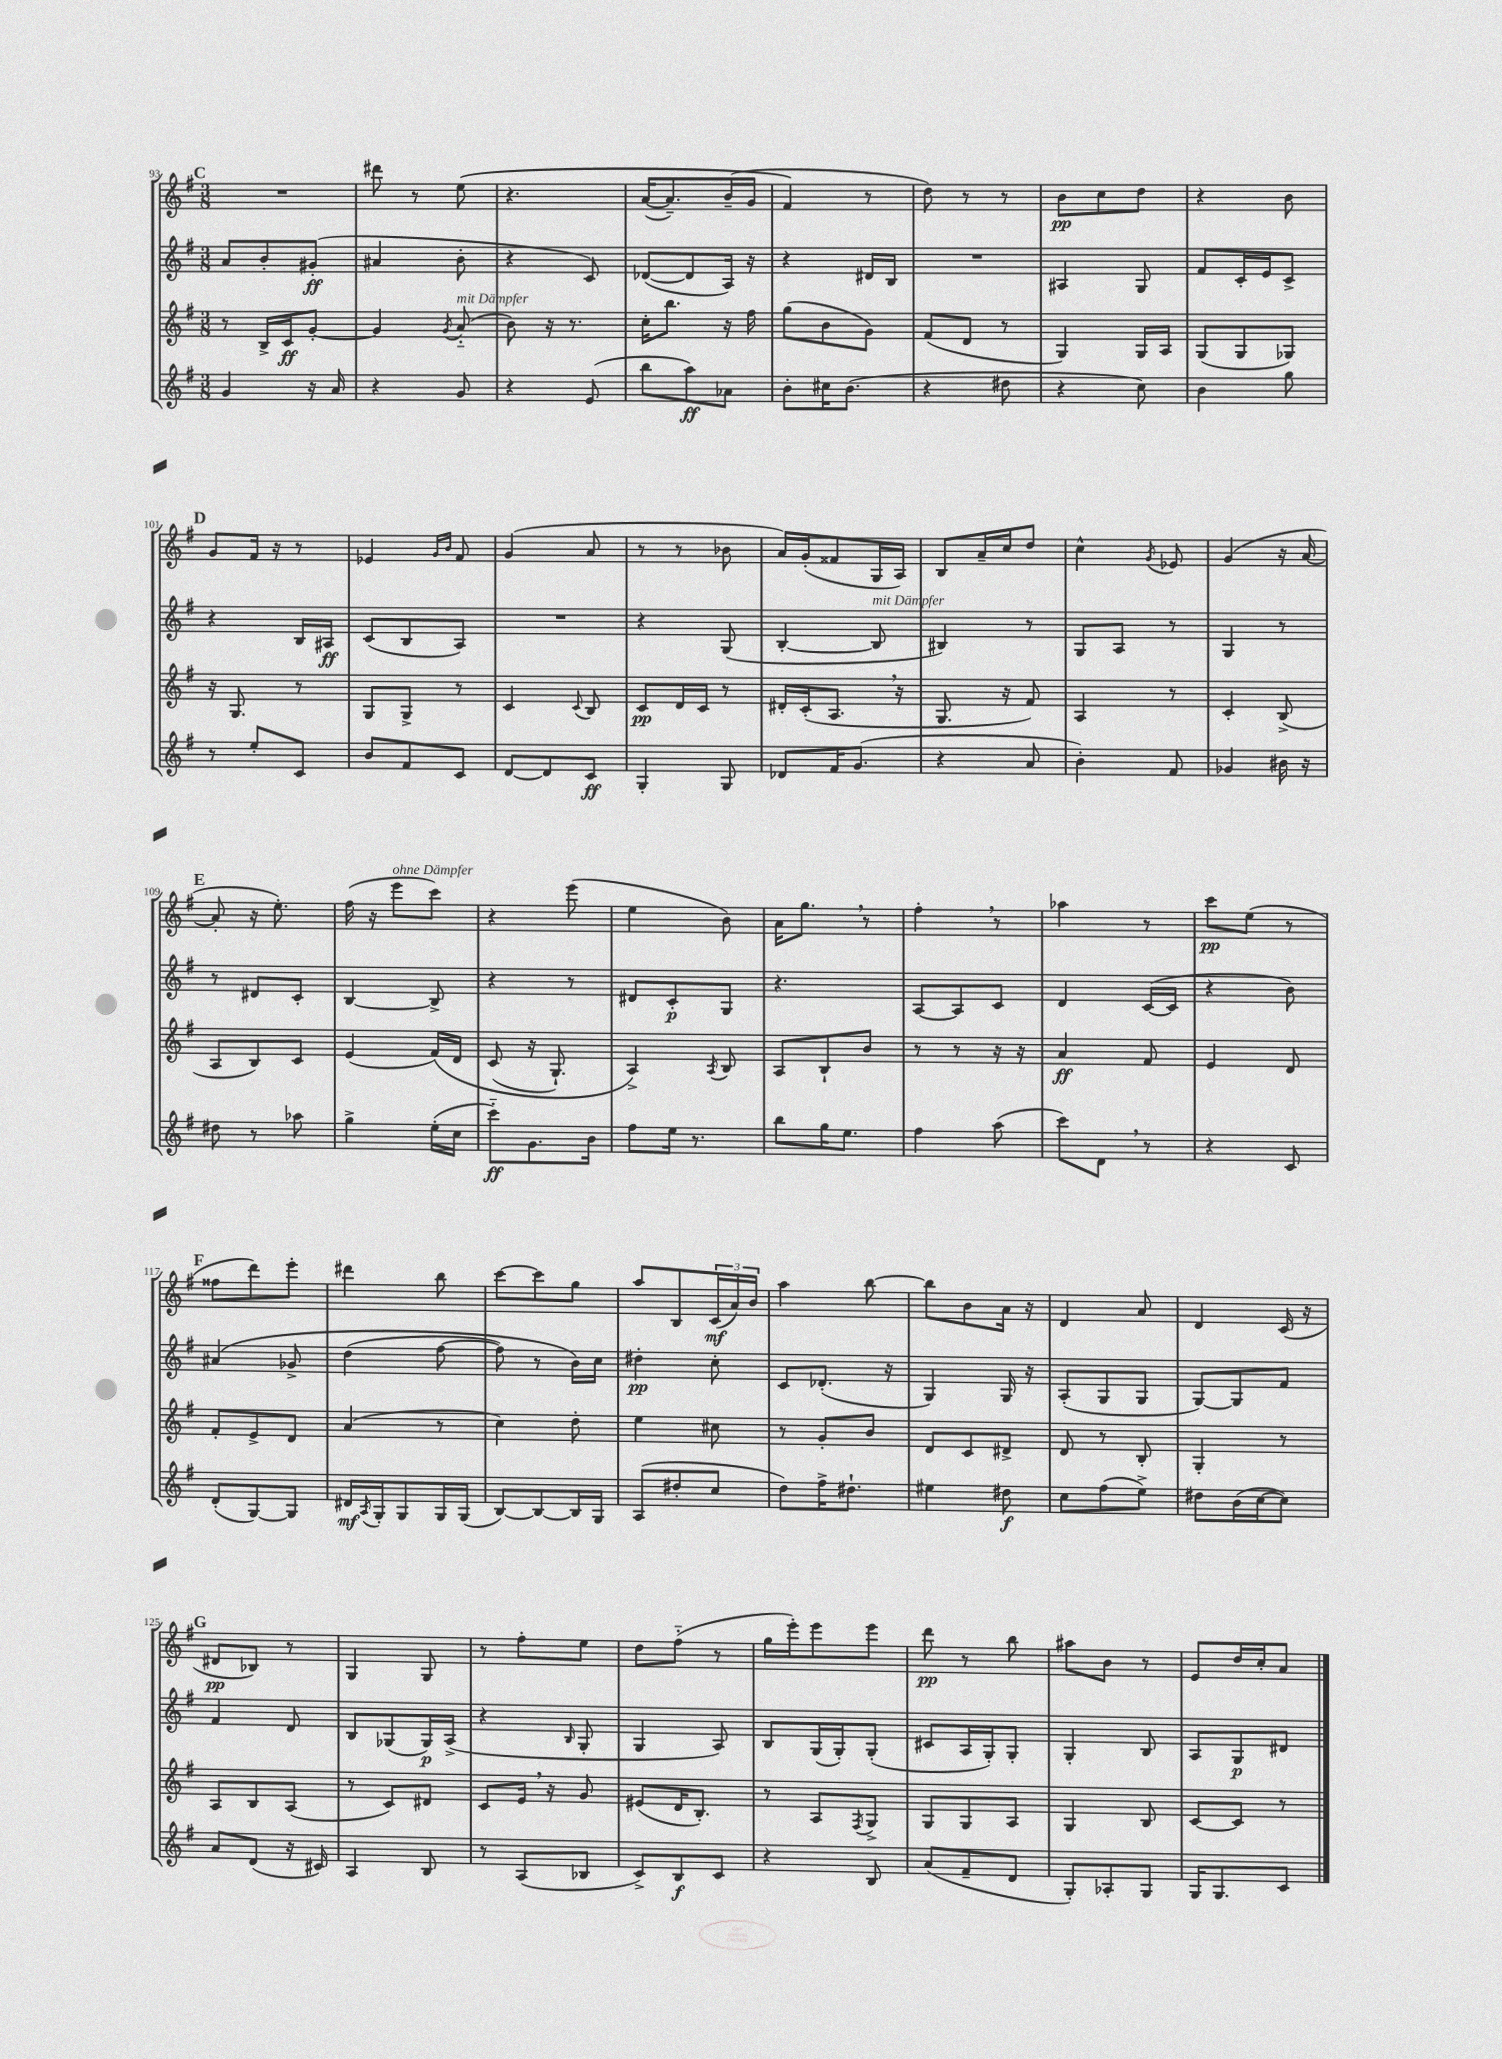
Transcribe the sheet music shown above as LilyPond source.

<<
\new StaffGroup <<
\new Staff = "s0" {
    \clef treble \key g \major \numericTimeSignature \time 3/8
    \mark \markup { \bold "C" } R4. |
    dis'''8 r8 e''8\( |
    r4. |
    a'16~( a'8.--) b'16--( g'16 |
    fis'4\) r8 |
    d''8) r8 r8 |
    b'8\pp c''8 d''8 |
    r4 b'8 |
    \mark \markup { \bold "D" } g'8 fis'16 r16 r8 |
    ees'4 \grace { g'16 b'16 } fis'8 |
    g'4( a'8 |
    r8 r8 bes'8 |
    a'16) g'16-.( fisis'8 g16 a16) |
    b8 a'16-- c''16 d''8 |
    c''4-^ \acciaccatura { g'8 } ees'8 |
    g'4( r16 a'16~ |
    \mark \markup { \bold "E" } a'8-. r16 e''8.-.) |
    fis''16( r16 e'''8^\markup { \italic "ohne Dämpfer" } c'''8) |
    r4 e'''8( |
    e''4 b'8) |
    a'16 g''8. \breathe r8 |
    fis''4-. \breathe r8 |
    aes''4 r8 |
    c'''8\pp e''8( r8 |
    \mark \markup { \bold "F" } fisis''8 d'''8) e'''8-. |
    dis'''4 b''8 |
    c'''8~ c'''8 g''8 |
    a''8 b8 \tuplet 3/2 { c'16\mf( a'16) b'16 } |
    a''4 b''8~ |
    b''8 b'8 a'16 r16 |
    d'4 a'8 |
    d'4 c'16( r16 |
    \mark \markup { \bold "G" } dis'8\pp bes8) r8 |
    g4 g8 |
    r8 fis''8-. e''8 |
    d''8 fis''8-_( r8 |
    g''16 e'''16-.) e'''8 e'''8 |
    d'''8\pp r8 b''8 |
    ais''8 b'8 r8 |
    e'8 d''16 c''16-. a'8 \bar "|." |
}
\new Staff = "s1" {
    \clef treble \key g \major \numericTimeSignature \time 3/8
    \mark \markup { \bold "C" } a'8 b'8-. gis'8-.\ff( |
    ais'4 b'8-. |
    r4 c'8) |
    des'8~( des'8 a16) r16 |
    r4 dis'16 b16 |
    R4. |
    ais4 g8 |
    fis'8 c'16-. e'16 c'8-> |
    \mark \markup { \bold "D" } r4 b16 ais16\ff |
    c'8( b8 a8) |
    R4. |
    r4 g8( |
    b4~-. b8^\markup { \italic "mit Dämpfer" } |
    bis4) r8 |
    g8 a8 r8 |
    g4 r8 |
    \mark \markup { \bold "E" } r8 dis'8 c'8-. |
    b4~ b8-> |
    r4 r8 |
    dis'8 c'8-.\p g8 |
    r4. |
    a8~ a8 c'8 |
    d'4 c'16~( c'16 |
    r4 b'8) |
    \mark \markup { \bold "F" } ais'4\( ges'8-> |
    d''4( fis''8~ |
    fis''8) r8 b'16\) c''16 |
    dis''4-.\pp c''8-. |
    c'8 des'8.-.( r16 |
    g4) g16 r16 |
    a8-.( g8 g8 |
    g8~) g8 fis'8 |
    \mark \markup { \bold "G" } fis'4 d'8 |
    b8 ges8( ges16\p) a16->( |
    r4 \grace { b16 } g8-. |
    g4 a8) |
    b8 g16( g16-.) g8-.( |
    cis'8 a16 g16-.) g8-. |
    g4-. b8 |
    a8 g8\p dis'8 \bar "|." |
}
\new Staff = "s2" {
    \clef treble \key g \major \numericTimeSignature \time 3/8
    \mark \markup { \bold "C" } r8 b16-> c'16\ff g'8~-. |
    g'4 \acciaccatura { g'8 } a'8-_^\markup { \italic "mit Dämpfer" }( |
    b'8) r16 r8. |
    c''16-. b''8. r16 fis''16 |
    g''8( b'8 g'8) |
    fis'8( d'8 r8 |
    g4) g16 a16 |
    g8( g8 ges8) |
    \mark \markup { \bold "D" } r16 g8. r8 |
    g8 g8-> r8 |
    c'4 \appoggiatura { c'8 } b8 |
    c'8\pp d'16 c'16 r8 |
    dis'16-. c'16-.( a8. \breathe r16 |
    g8. r16 fis'8) |
    a4 r8 |
    c'4-. b8->( |
    \mark \markup { \bold "E" } a8 b8) c'8 |
    e'4( fis'16)\( d'16 |
    c'8( r16 g8.-!) |
    a4->\) \acciaccatura { a8 } b8 |
    a8 b8-! b'8 |
    r8 r8 r16 r16 |
    a'4\ff fis'8 |
    e'4 d'8 |
    \mark \markup { \bold "F" } fis'8-. e'8-> d'8 |
    a'4( r8 |
    c''4) d''8-. |
    e''4 cis''8 |
    r8 g'8-. b'8 |
    d'8 c'8 dis'8-> |
    d'8 r8 b8-. |
    g4-. r8 |
    \mark \markup { \bold "G" } a8 b8 a8( |
    r8 c'8) dis'8 |
    c'8 e'16 \breathe r16 g'8 |
    eis'8( d'16 b8.-.) |
    r8 a8 \acciaccatura { fis8 } g8-> |
    g8 g8 a8 |
    g4 b8 |
    c'8~ c'8 r8 \bar "|." |
}
\new Staff = "s3" {
    \clef treble \key g \major \numericTimeSignature \time 3/8
    \mark \markup { \bold "C" } g'4 r16 a'16 |
    r4 g'8 |
    r4 e'8( |
    b''8 a''8\ff) aes'8 |
    b'8-. cis''16 b'8.( |
    r4 dis''8 |
    r4 c''8) |
    b'4 g''8 |
    \mark \markup { \bold "D" } r8 e''8-. c'8 |
    b'8 fis'8 c'8 |
    d'8~ d'8 c'8\ff |
    g4-. g8 |
    des'8 fis'16 g'8.( |
    r4 a'8 |
    b'4-.) fis'8 |
    ges'4 bis'16 r16 |
    \mark \markup { \bold "E" } dis''8 r8 aes''8 |
    g''4-> e''16-.( c''16 |
    c'''8-_\ff) g'8. b'16 |
    fis''8 e''16 r8. |
    b''8 g''16 e''8. |
    fis''4 a''8( |
    c'''8) d'8 \breathe r8 |
    r4 c'8 |
    \mark \markup { \bold "F" } d'8-.( g8~) g8 |
    dis'16\mf \acciaccatura { a8 } g16-. g8 g16 g16( |
    b8~) b8~ b16 g16 |
    a8( dis''8-. c''8 |
    d''8) fis''16-> dis''8.-! |
    eis''4 dis''8\f |
    c''8 fis''8( e''8->) |
    dis''8 b'16( c''16~ c''8) |
    \mark \markup { \bold "G" } a'8 d'8( r16 cis'16) |
    a4 b8 |
    r8 a8( bes8 |
    c'8->) b8\f c'8 |
    r4 b8 |
    a'8( fis'8-- d'8 |
    g8-.) aes8-. g8 |
    g16 g8. c'8 \bar "|." |
}
>>
>>
\layout { \context { \Score currentBarNumber = #93 } }
